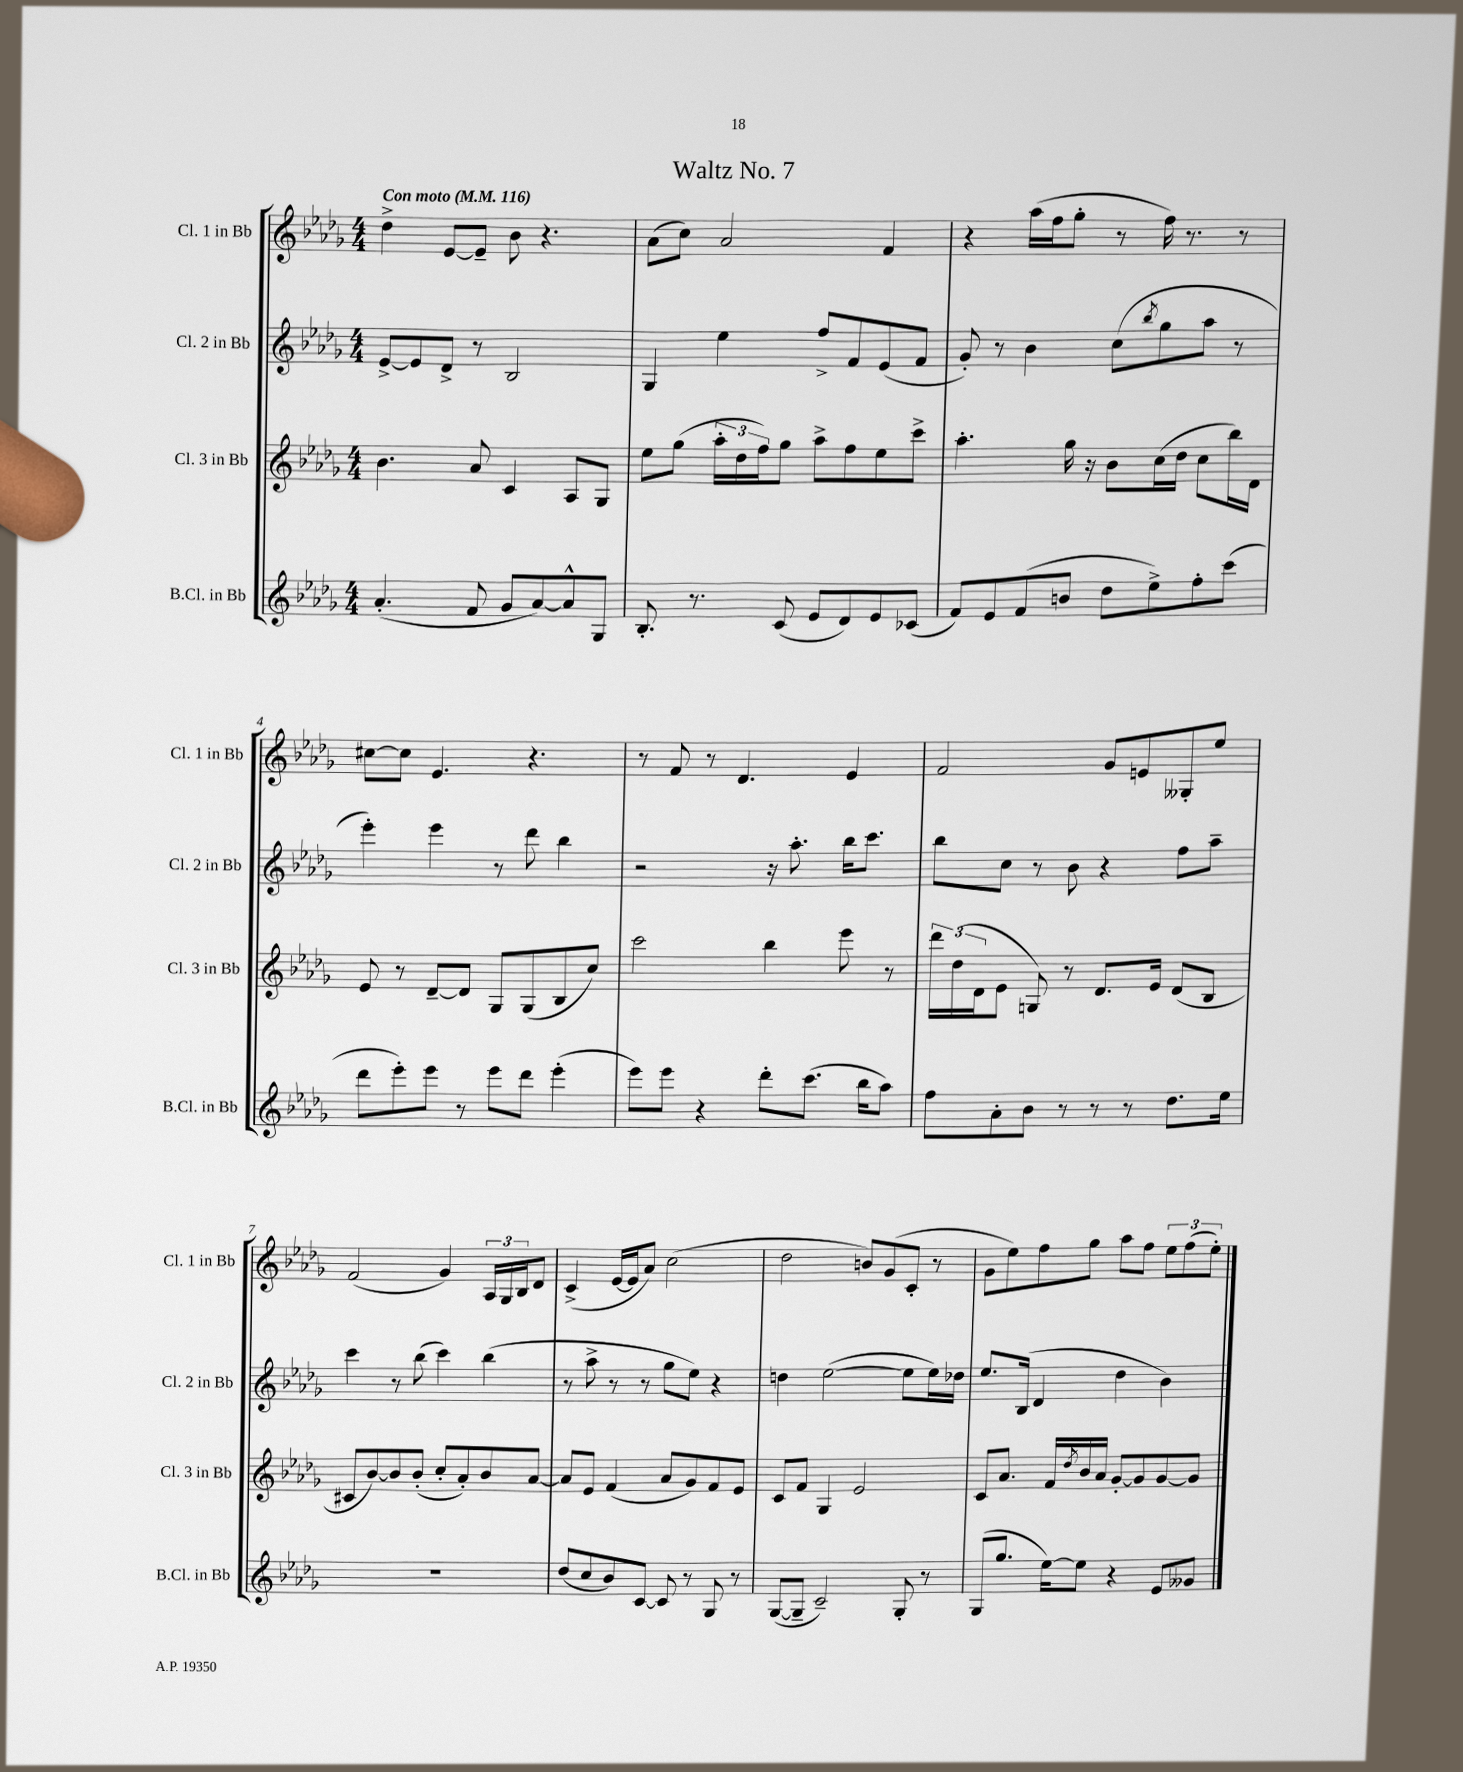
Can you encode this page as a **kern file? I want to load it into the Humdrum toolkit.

**kern	**kern	**kern	**kern
*staff4	*staff3	*staff2	*staff1
*clefG2	*clefG2	*clefG2	*clefG2
*k[b-e-a-d-g-]	*k[b-e-a-d-g-]	*k[b-e-a-d-g-]	*k[b-e-a-d-g-]
*M4/4	*M4/4	*M4/4	*M4/4
*MM116	*MM116	*MM116	*MM116
(4.a-'	4.b-	[8e-^	4dd-^
.	.	8e-]	.
.	.	8d-^	[8e-
8f	8a-	8r	8e-~]
8g-	4c	2B-	8b-
[8a-)	.	.	4.r
8a-^^]	8A-	.	.
8G-	8G-	.	.
=	=	=	=
8.B-'	8ee-	4G-	(8a-
.	(8gg-	.	8cc)
8.r	.	.	.
.	24aa-'	4ee-	2a-
.	24dd-	.	.
.	24ff)	.	.
(8c	8gg-	.	.
8e-	8aa-^	8ff^	.
8d-)	8ff	8f	.
8e-	8ee-	(8e-	4f
(8c-	8ccc^	8f	.
=	=	=	=
8f)	4.aa-'	8g-')	4r
8e-	.	8r	.
(8f	.	4b-	(16aa-
.	.	.	16ff
8b	16gg-	.	8gg-'
.	16r	.	.
8dd-	8b-	(8cc	8r
.	.	8qbb-	.
8ee-^)	(16cc	8gg-	16ff)
.	16dd-	.	8.r
8ff'	8cc	8aa-	.
(8ccc	16bb-)	8r	8r
.	16d-	.	.
=	=	=	=
8ddd-	8e-	4eee-')	[8cc#
8eee-')	8r	.	8cc#]
8eee-	[8d-~	4eee-	4.e-
8r	8d-]	.	.
8eee-	8G-	8r	.
8ddd-	(8G-	8ddd-	4.r
(4eee-'	8B-	4bb-	.
.	8cc)	.	.
=	=	=	=
8eee-)	2ccc	2r	8r
8eee-	.	.	8f
4r	.	.	8r
.	.	.	4.d-
8ddd-'	4bb-	16r	.
.	.	8.aa-'	.
(8.ccc	.	.	.
.	8eee-	16bb-	4e-
16bb-	.	8.ccc	.
8aa-)	8r	.	.
=	=	=	=
8ff	24ddd-	8bb-	2f
.	(24dd-	.	.
.	24d-	.	.
8a-'	8e-	8cc	.
8b-	8G)	8r	.
8r	8r	8b-	.
8r	8.d-	4r	8g-
8r	.	.	8e
.	16e-	.	.
8.dd-	(8d-	8ff	8G--'
.	8B-	8aa-~	8ee-
16ee-	.	.	.
=	=	=	=
1r	8c#	4ccc	(2f
.	[8b-)	.	.
.	8b-]	8r	.
.	(8b-'	(8bb-	.
.	8cc'	4ccc)	4g-)
.	8a-')	.	.
.	8b-	(4bb-	24A-
.	.	.	24G-
.	.	.	24B-
.	[8a-	.	8d-
=	=	=	=
(8dd-	8a-]	8r	(4c^
8cc	8e-	8aa-^	.
8b-)	(4f	8r	[16e-
.	.	.	16e-]
[8c	.	8r	8a-)
8c]	8a-	8gg-	(2cc
8r	8g-)	8ee-)	.
8G-	8f	4r	.
8r	8e-	.	.
=	=	=	=
([8G-	8c	4dd	2dd-
8G-~]	8f	.	.
2c~)	4G-	([2ee-	.
.	2e-	.	8b)
.	.	.	(8g-
8G-'	.	8ee-]	8c'
8r	.	16ee-)	8r
.	.	16dd-	.
=	=	=	=
(8G-	8c	8.ee-	8g-
8.gg-	8.a-	.	8ee-)
.	.	(16B-	.
.	.	4d-	8ff
[16ee-)	16f	.	.
.	8qdd-	.	.
8ee-]	16b-	.	8gg-
.	16a-	.	.
4r	[8g-'	4dd-	8aa-
.	8g-]	.	8ff
8e-	[8g-	4b-)	12ee-
.	.	.	(12ff
8g--	8g-]	.	.
.	.	.	12ee-')
==	==	==	==
*-	*-	*-	*-
